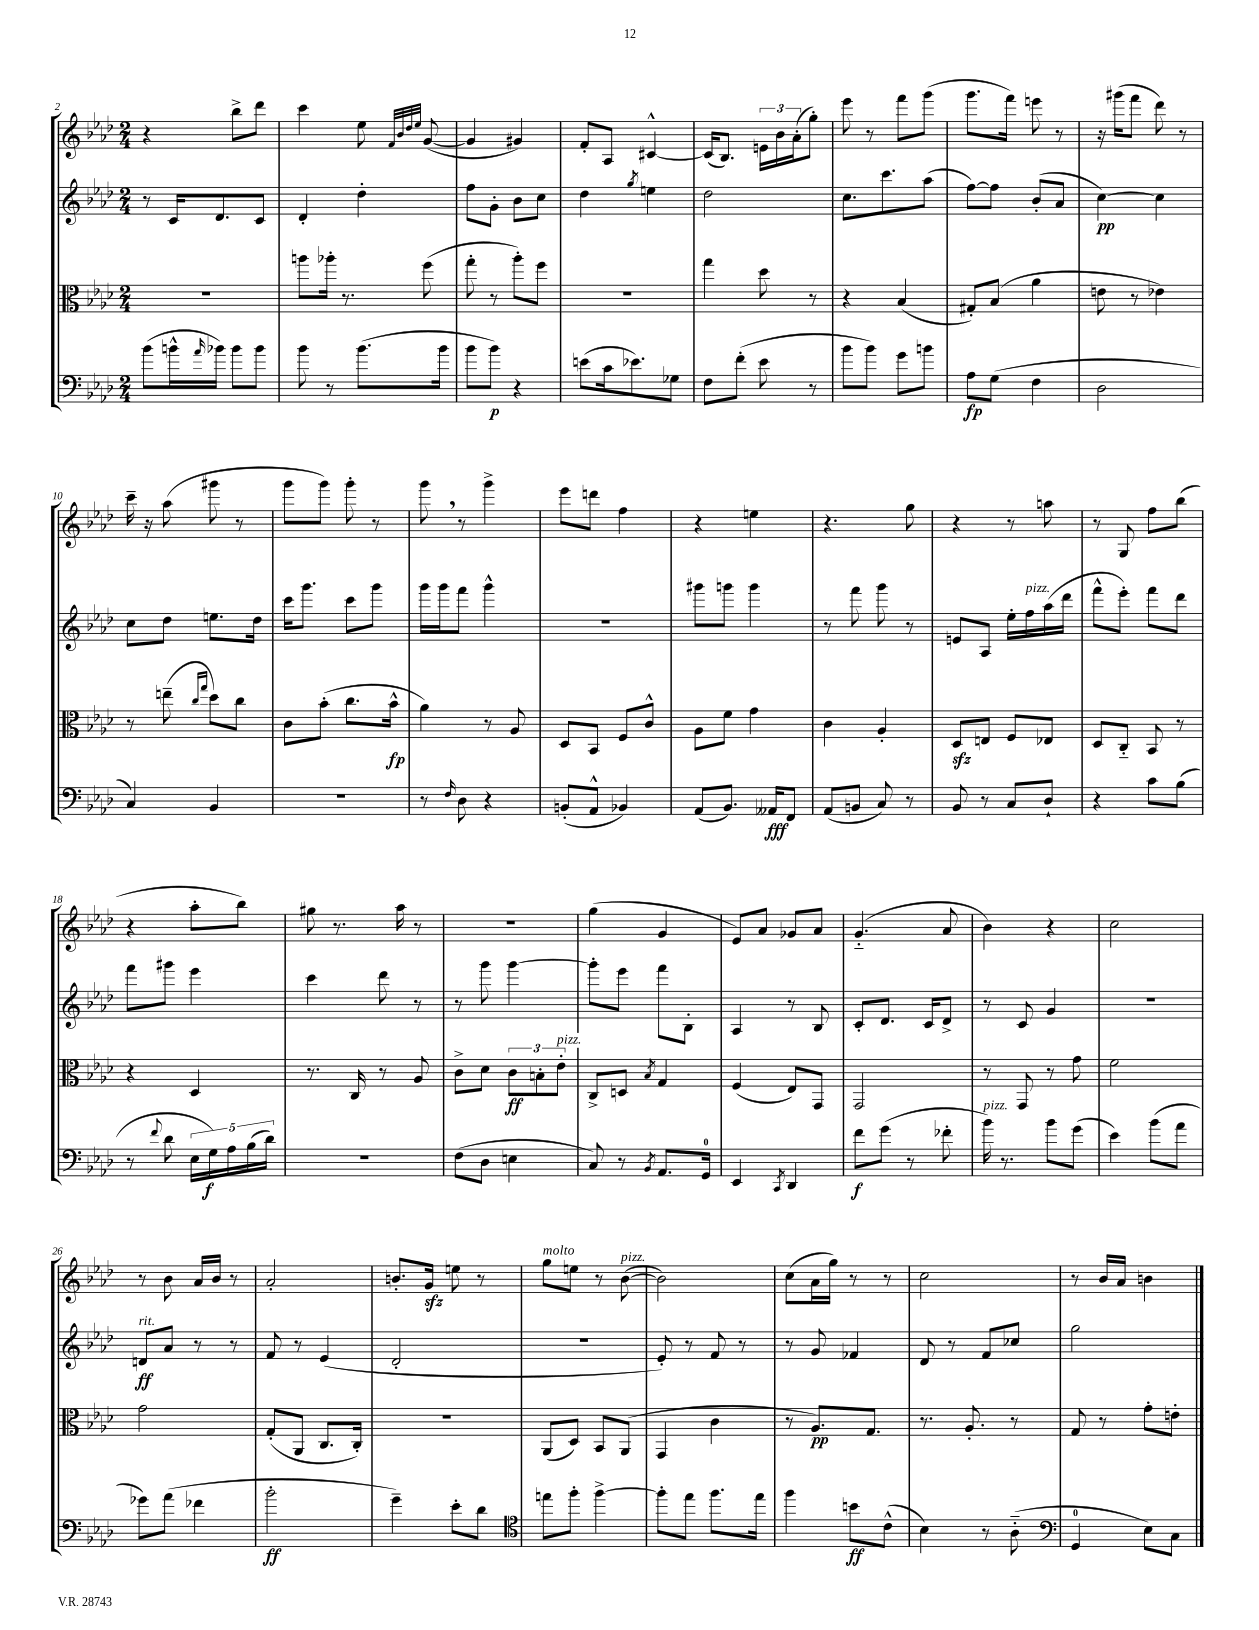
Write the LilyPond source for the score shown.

<<
\new StaffGroup <<
\new Staff = "s0" {
    \clef treble \key aes \major \numericTimeSignature \time 2/4
    r4 bes''8-> des'''8 |
    c'''4 ees''8 \grace { f'32 bes'32 des''32 ees''32 } g'8~( |
    g'4 gis'4) |
    f'8-. aes8 cis'4~-^ |
    cis'16( bes8.) \tuplet 3/2 { e'16 bes'16 aes'16-.( } g''8-.) |
    ees'''8 r8 f'''8 g'''8( |
    g'''8. f'''16) e'''8 r8 |
    r16 gis'''16( f'''8 des'''8) r8 |
    c'''16-- r16 aes''8( gis'''8 r8 |
    g'''8 g'''8) g'''8-. r8 |
    g'''8 \breathe r8 g'''4-> |
    ees'''8 d'''8 f''4 |
    r4 e''4 |
    r4. g''8 |
    r4 r8 a''8 |
    r8 g8 f''8 bes''8( |
    r4 aes''8-. bes''8) |
    gis''8 r8. aes''16 r8 |
    R2 |
    g''4( g'4 |
    ees'8) aes'8 ges'8 aes'8 |
    g'4.-_( aes'8 |
    bes'4) r4 |
    c''2 |
    r8 bes'8 aes'16 bes'16 r8 |
    aes'2-. |
    b'8.-. g'16\sfz e''8 r8 |
    g''8^\markup { \italic "molto" } e''8 r8 bes'8~^\markup { \italic "pizz." }( |
    bes'2) |
    c''8( aes'16 g''16) r8 r8 |
    c''2 |
    r8 bes'16 aes'16 b'4 \bar "|." |
}
\new Staff = "s1" {
    \clef treble \key aes \major \numericTimeSignature \time 2/4
    r8 c'16 des'8. c'8 |
    des'4-. des''4-. |
    f''8 g'8-. bes'8 c''8 |
    des''4 \acciaccatura { g''8 } e''4 |
    des''2 |
    c''8. c'''8. aes''8( |
    f''8~) f''8 bes'8-.( aes'8 |
    c''4~\pp) c''4 |
    c''8 des''8 e''8. des''16 |
    c'''16 g'''8. c'''8 g'''8 |
    g'''16 g'''16 f'''8 g'''4-^ |
    R2 |
    gis'''8 g'''8 g'''4 |
    r8 f'''8 g'''8 r8 |
    e'8 aes8 ees''16-. f''16^\markup { \italic "pizz." } aes''16( des'''16 |
    f'''8-^ ees'''8-.) f'''8 des'''8 |
    f'''8 gis'''8 ees'''4 |
    c'''4 des'''8 r8 |
    r8 g'''8 g'''4~ |
    g'''8-. ees'''8 f'''8 bes8-. |
    aes4 r8 bes8 |
    c'8-. des'8. c'16 des'8-> |
    r8 c'8 g'4 |
    R2 |
    d'8\ff^\markup { \italic "rit." } aes'8 r8 r8 |
    f'8 r8 ees'4( |
    des'2-. |
    R2 |
    ees'8-.) r8 f'8 r8 |
    r8 g'8 fes'4 |
    des'8 r8 f'8 ces''8 |
    g''2 \bar "|." |
}
\new Staff = "s2" {
    \clef alto \key aes \major \numericTimeSignature \time 2/4
    r2 |
    a''8 aes''16-. r8. f''8( |
    g''8-. r8 aes''8-.) f''8 |
    R2 |
    g''4 des''8 r8 |
    r4 bes4( |
    gis8-.) bes8( aes'4 |
    e'8 r8 ees'4) |
    r8 e''8--( \grace { c''16 g''16 } des''8) c''8 |
    c'8 bes'8-.( c''8. bes'16-^\fp |
    aes'4) r8 aes8 |
    des8 bes,8 f8 c'8-^ |
    aes8 f'8 g'4 |
    c'4 aes4-. |
    des8\sfz e8 f8 ees8 |
    des8 c8-_ bes,8 r8 |
    r4 des4 |
    r8. c16 r8 aes8 |
    c'8-> des'8 \tuplet 3/2 { c'8\ff b8-. ees'8-.^\markup { \italic "pizz." } } |
    c8-> d8 \acciaccatura { bes8 } g4 |
    f4( ees8) g,8 |
    g,2 |
    r8 g,8 r8 g'8 |
    f'2 |
    g'2 |
    g8-.( aes,8 c8. c16-.) |
    r2 |
    aes,8( des8) bes,8 aes,8( |
    g,4 c'4 |
    r8 aes8.\pp) g8. |
    r8. aes8.-. r8 |
    g8 r8 g'8-. e'8-. \bar "|." |
}
\new Staff = "s3" {
    \clef bass \key aes \major \numericTimeSignature \time 2/4
    bes'8( b'16-^ \grace { aes'16 } bes'16) bes'8 bes'8 |
    bes'8 r8 bes'8.( bes'16 |
    bes'8 bes'8\p) r4 |
    e'8( c'16 ees'8.) ges8 |
    f8 f'8-.( ees'8 r8 |
    bes'8 bes'8) g'8 b'8 |
    aes8\fp g8( f4 |
    des2 |
    c4) bes,4 |
    R2 |
    r8 \grace { f16 } des8 r4 |
    b,8-.( aes,8-^ bes,4) |
    aes,8( bes,8.) aeses,16\fff f,8 |
    aes,8( b,8 c8) r8 |
    bes,8 r8 c8 des8-! |
    r4 c'8 bes8( |
    r8 \appoggiatura { f'8 } des'8 \tuplet 5/4 { ees16 g16\f) aes16 bes16( des'16) } |
    r2 |
    f8( des8 e4 |
    c8) r8 \acciaccatura { bes,8 } aes,8. g,16-0 |
    ees,4 \acciaccatura { c,8 } des,4 |
    f'8\f g'8( r8 fes'8-. |
    bes'16^\markup { \italic "pizz." }) r8. bes'8 g'8( |
    ees'4) bes'8( aes'8 |
    ges'8) aes'8( fes'4 |
    bes'2-.\ff |
    g'4--) ees'8-. des'8 |
    \clef tenor e''8 f''8-. f''4~-> |
    f''8-. ees''8 f''8. ees''16 |
    f''4 b'8\ff c'8-^( |
    bes4) r8 aes8-_( |
    \clef bass g,4-0 ees8) c8 \bar "|." |
}
>>
>>
\layout { \context { \Score currentBarNumber = #2 } }
